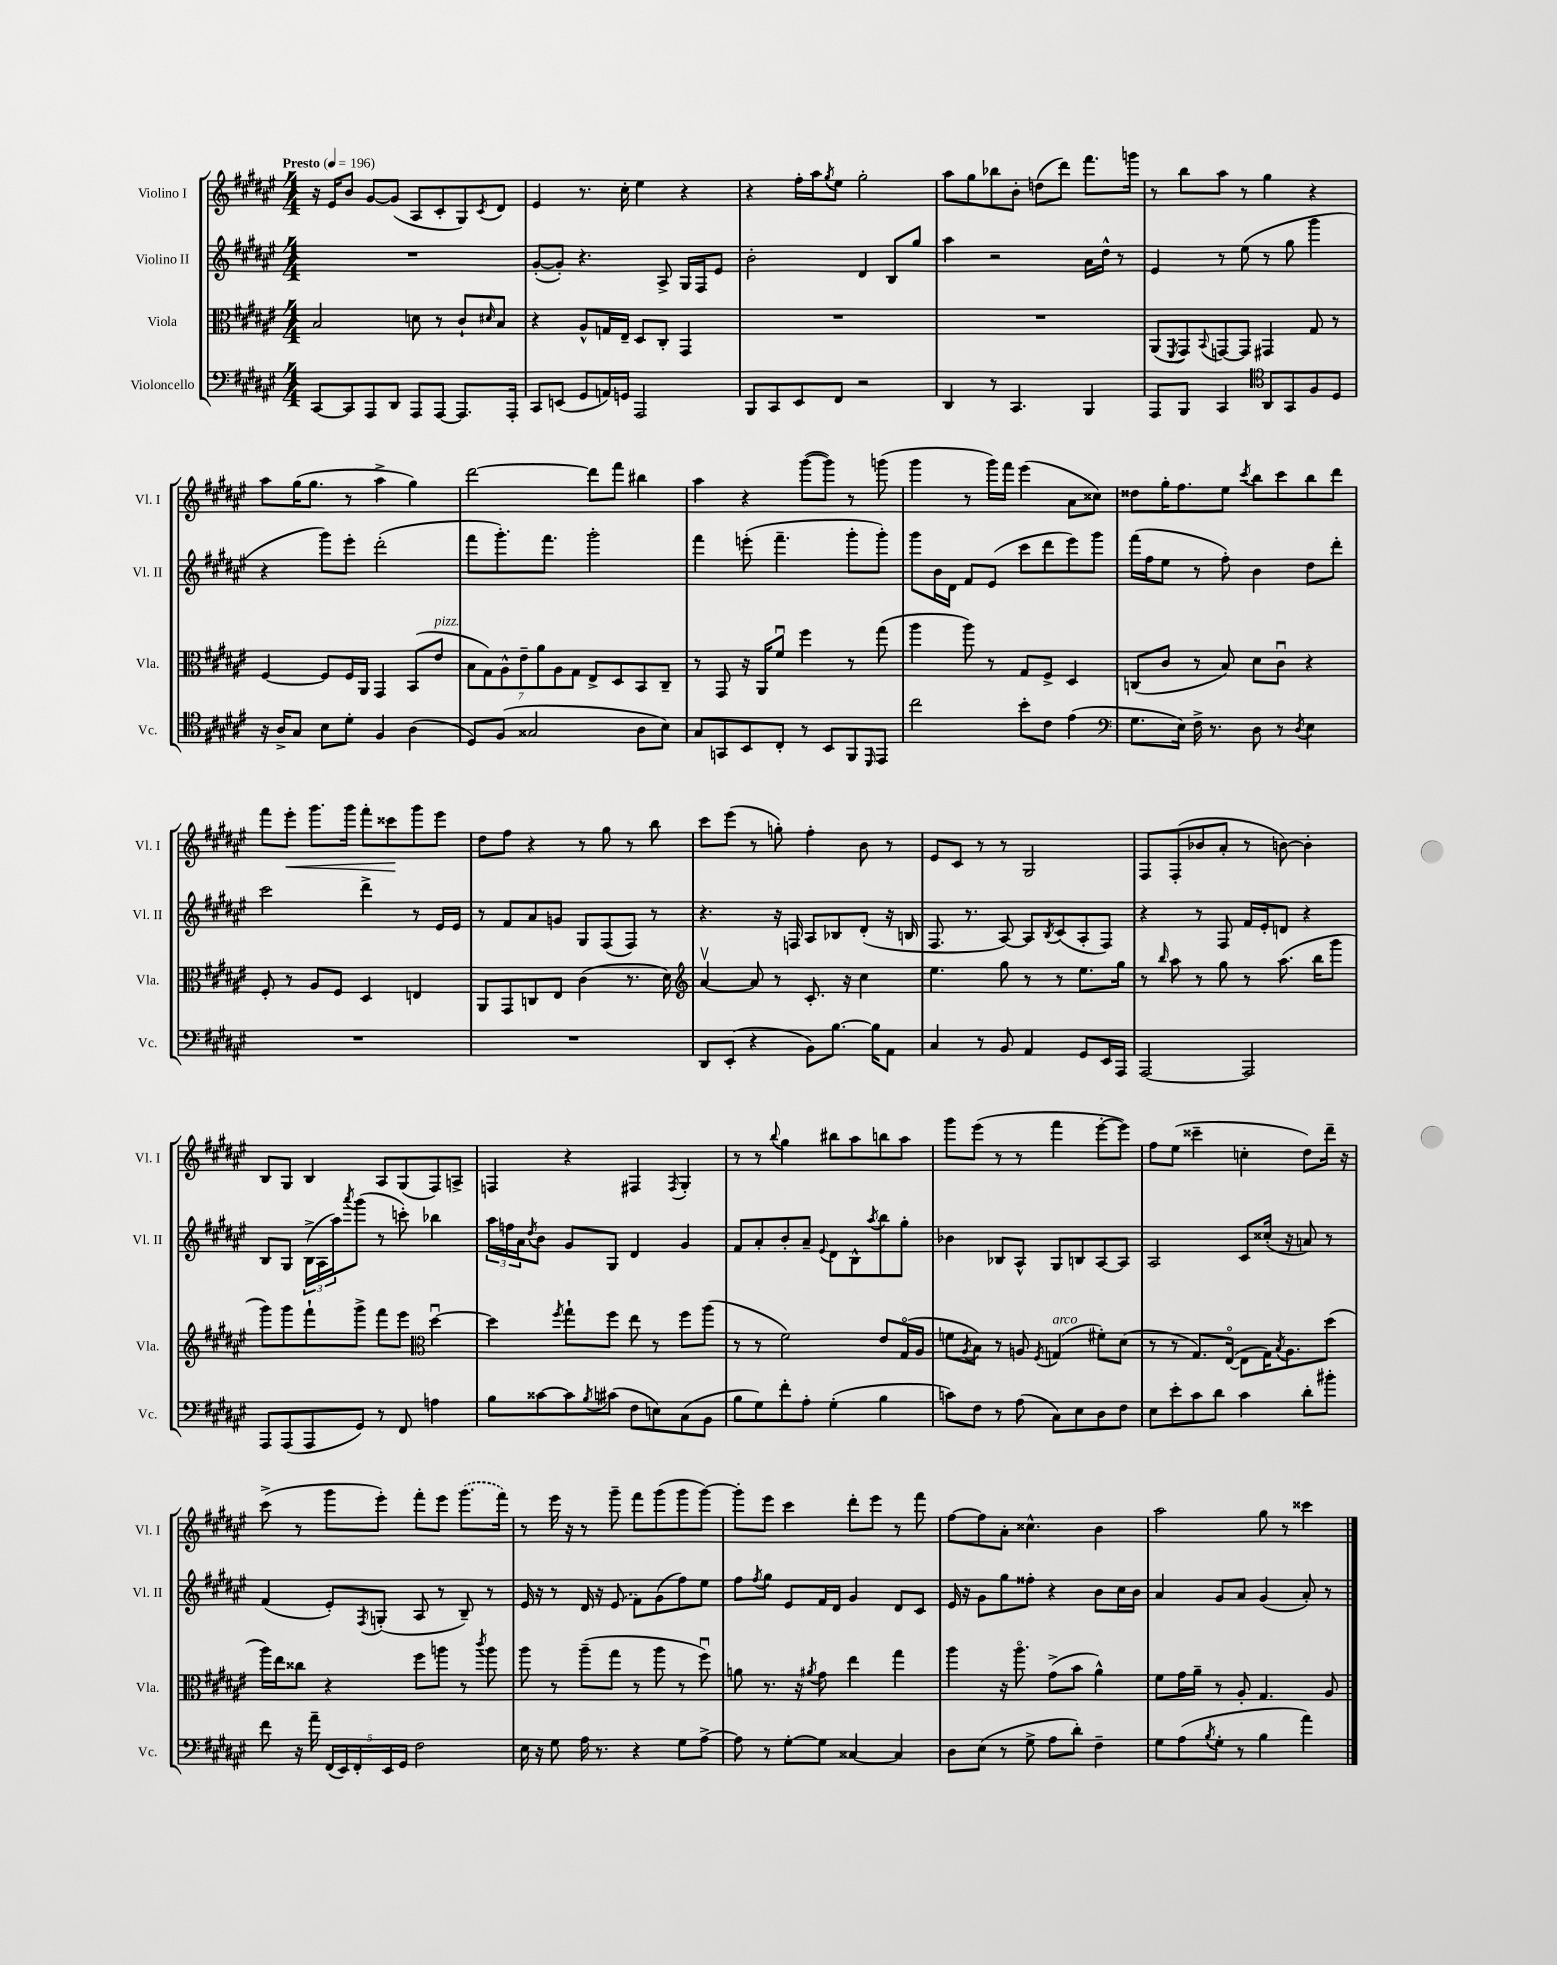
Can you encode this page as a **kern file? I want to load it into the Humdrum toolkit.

**kern	**kern	**kern	**kern	**dynam
*part4	*part3	*part2	*part1	*part1
*staff4	*staff3	*staff2	*staff1	*staff1
*I"Violoncello	*I"Viola	*I"Violino II	*I"Violino I	*
*I'Vc.	*I'Vla.	*I'Vl. II	*I'Vl. I	*
*clefF4	*clefC3	*clefG2	*clefG2	*
*k[f#c#g#d#a#e#]	*k[f#c#g#d#a#e#]	*k[f#c#g#d#a#e#]	*k[f#c#g#d#a#e#]	*
*M4/4	*M4/4	*M4/4	*M4/4	*
*MM196	*MM196	*MM196	*MM196	*
=1	=1	=1	=1	=1
!	!	!	!LO:TX:a:B:t=Presto	!
[8CC#/L	2B/	1r	16r	.
.	.	.	16e#/KL	.
8CC#/]	.	.	8b/J	.
8AAA#/	.	.	[8g#/L	.
8DD#/J	.	.	(8g#/J]	.
8AAA#/L	8dn\	.	8A#/L	.
[8AAA#/J	8r	.	8c#'/	.
8.AAA#/L]	8c#`/L	.	8G#/)	.
.	16qqd#X/	.	8qc#/	.
.	8B/J	.	8d#/J	.
16AAA#'/Jk	.	.	.	.
=2	=2	=2	=2	=2
8CC#/L	4r	([8g#'/L	4e#/	.
(8EEn/J	.	8g#'/J])	.	.
8GG#/L	8A#^^/L	4.r	8.r	.
16AAn/L)	16Gn/L	.	.	.
16GGn/JJ	16E#~/JJ	.	16cc#'\	.
2AAA#/	8D#/L	.	4ee#\	.
.	8C#'/J	8A#^/	.	.
.	4GG#/	16G#/LL	4r	.
.	.	16F#/J	.	.
.	.	8e#/J	.	.
=3	=3	=3	=3	=3
8BBB/L	1r	2b'\	4r	.
8CC#/	.	.	.	.
8EE#/	.	.	16ff#'\LL	.
.	.	.	16aa#\J	.
.	.	.	8qgg#/	.
8FF#/J	.	.	8ee#\J	.
2r	.	4d#/	2gg#'\	.
.	.	8B/L	.	.
.	.	8gg#/J	.	.
=4	=4	=4	=4	=4
4DD#/	1r	4aa#\	8aa#\L	.
.	.	.	8gg#\	.
8r	.	2r	8bb-X\	.
4.CC#/	.	.	8b'\J	.
.	.	.	(8ddn\L	.
.	.	.	8ddd#\J)	.
4BBB/	.	16a#\LL	8.fff#\L	.
.	.	16dd#^^\JJ	.	.
.	.	8r	.	.
.	.	.	16gggn\Jk	.
=5	=5	=5	=5	=5
8AAA#/L	(8AA#/L	4e#/	8r	.
.	8qFF#/	.	.	.
8BBB/J	8GG#/)	.	8bb\L	.
.	8qqBB/	.	.	.
4CC#/	[8GGn/	8r	8aa#\J	.
.	8GG/J]	(8ee#\	8r	.
*clefC4	*	*	*	*
8AA#/L	4GG#X/	8r	4gg#\	.
8GG#/	.	8gg#\	.	.
8F#/	8G#/	4ggg#\	4r	.
8D#/J	8r	.	.	.
!!LO:LB:g=z
=6	=6	=6	=6	=6
16r	[4F#/	4r	8aa#\L	.
16A#^/KL	.	.	.	.
8G#/J	.	.	(16gg#\K	.
.	.	.	8.gg#\J	.
8B\L	8F#/L]	8ggg#\L)	.	.
8d#'\J	16F#/L	8eee#'\J	8r	.
.	16AA#/JJ	.	.	.
4F#/	4GG#/	(2ddd#'\	4aa#^\	.
(4A#\	(8BB/L	.	4gg#\)	.
!	!LO:TX:a:i:t=pizz.	!	!	!
.	8e#/J	.	.	.
=7	=7	=7	=7	=7
8D#/L)	14B\L	8fff#\L	[2ddd#\	.
.	14G#\)	.	.	.
(8F#/J	.	8.ggg#'\)	.	.
.	14A#^^\	.	.	.
.	14e#~\	.	.	.
2G##X/	.	.	.	.
.	14a#\	.	.	.
.	.	8.fff#\J	.	.
.	14A#\	.	.	.
.	14G#\J	.	.	.
.	8E#^/L	2ggg#'\	8ddd#\L]	.
.	8D#/	.	8fff#\J	.
8A#\L	8BB/	.	4bb#X\	.
8B\J)	8C#~/J	.	.	.
=8	=8	=8	=8	=8
8G#/L	8r	4fff#\	4aa#\	.
8GGn/	8GG#/	.	.	.
8BB/	16r	(8eeen'\	4r	.
.	16AA#/KL	.	.	.
8C#'/J	8f#u/J	4.fff#~\	.	.
8r	4ff#\	.	([8ggg#\L	.
8BB/L	.	.	8ggg#\J])	.
8FF#/	8r	8ggg#'\L	8r	.
16qqDD#/	.	.	.	.
8EE#/J	(8gg#\	8ggg#'\J)	(8gggn\	.
=9	=9	=9	=9	=9
2cc#\	4aa#\	8ggg#\L	4ggg#\	.
.	.	16b\L	.	.
.	.	16d#\JJ	.	.
.	8aa#\)	8f#/L	8r	.
.	8r	(8e#/J	16ggg#\LL)	.
.	.	.	16fff#\JJ	.
8b'\L	8G#/L	8ccc#\L	(4eee#\	.
8c#\J	8F#^/J	8ddd#\	.	.
(4e#\	4D#/	8eee#\)	8a#\L	.
.	.	8ggg#\J	8cc##X\J)	.
=10	=10	=10	=10	=10
*clefF4	*	*	*	*
8.G#\L	(8Cn/L	(16fff#\LL	8dd##X\L	.
.	.	16ff#\J	.	.
.	8c#/J	8ee#\J	16gg#'\K	.
16E#\Jk)	.	.	8.ff#\	.
16F#^\	8r	8r	.	.
8.r	.	.	.	.
.	8B/)	8ff#'\)	8ee#\J	.
.	.	.	8qccc#/	.
8D#\	8d#\L	4b\	8bb\L	.
8r	8c#u\J	.	8ccc#\	.
8qD#/	.	.	.	.
4E#\	4r	8dd#\L	8bb\	.
.	.	8ddd#'\J	8ddd#\J	.
!!LO:LB:g=z
=11	=11	=11	=11	=11
1r	8F#'/	2ccc#\	8fff#\L	.
!	!	!	!	!LO:HP:b
.	8r	.	8eee#'\J	<
.	8A#/L	.	8.ggg#\L	.
.	8F#/J	.	.	.
.	.	.	16ggg#\Jk	.
.	4D#/	4ddd#^\	8fff#'\L	.
.	.	.	8ccc##X\	.
.	4En/	8r	8ggg#\	[
.	.	16e#/LL	8eee#\J	.
.	.	16e#/JJ	.	.
=12	=12	=12	=12	=12
1r	8AA#/L	8r	8dd#\L	.
.	8GG#/	8f#/L	8ff#\J	.
.	8Cn/	8a#/	4r	.
.	8E#/J	8gn/J	.	.
.	(4c#\	8G#/L	8r	.
.	.	(8F#/	8gg#\	.
.	8.r	8F#/J)	8r	.
.	.	8r	8bb\	.
.	16d#\)	.	.	.
=13	=13	=13	=13	=13
*	*clefG2	*	*	*
8DD#/L	[4a#v/	4.r	8ccc#\L	.
(8EE#'/J	.	.	(8eee#\J	.
4r	8a#/]	.	8r	.
.	8r	16r	8ggn'\)	.
.	.	16Fn/	.	.
8BB\L)	8.c#'/	8A#/L	4ff#'\	.
[8.B\J	.	8B-X/	.	.
.	16r	.	.	.
.	4cc#\	(8d#'/J	8b\	.
16B\KL]	.	.	.	.
8AA#\J	.	16r	8r	.
.	.	16Bn/	.	.
=14	=14	=14	=14	=14
4C#/	4.ee#\	8.F#/	8e#/L	.
.	.	.	8c#/J	.
.	.	8.r	.	.
8r	.	.	8r	.
8BB/	8gg#\	[8A#/)	8r	.
4AA#/	8r	8A#/L]	2G#/	.
.	.	8qB/	.	.
.	8r	(8c#/	.	.
8GG#/L	8.ee#\L	8A#'/	.	.
16EE#/L	.	8F#/J)	.	.
16AAA#/JJ	16gg#\Jk	.	.	.
=15	=15	=15	=15	=15
[2AAA#/	8r	4r	8F#/L	.
.	16qqbb/	.	.	.
.	8aa#\	.	(8F#'/	.
.	8r	8r	8b-X/	.
.	8gg#\	8F#/	8a#'/J	.
2AAA#/]	8r	16f#/LL	8r	.
.	.	16e#'/J	.	.
.	(8.aa#\	8dn/J	[8bn\)	.
.	.	4r	4b'\]	.
.	16bb\KL	.	.	.
.	8ggg#\J	.	.	.
!!LO:LB:g=z
=16	=16	=16	=16	=16
8AAA#/L	8ggg#\L)	8B/L	8B/L	.
(8AAA#/	8ggg#\	8G#/J	8G#/J	.
8AAA#/	8fff#`\	(24B^\LL	4B/	.
.	.	24A#\	.	.
.	.	24aa#\J)	.	.
.	.	8qaaa#/	.	.
8GG#/J)	8ggg#^\J	(8ggg#\J	.	.
8r	8fff#\L	8r	8A#/L	.
8FF#/	8eee#\J	8cccn'\)	(8G#/	.
*	*clefC3	*	*	*
4An\	[4dd#u\	4bb-X\	8F#/)	.
.	.	.	8An^/J	.
=17	=17	=17	=17	=17
8B\L	4dd#\]	24aa#\LL	4Fn/	.
.	.	24ffn\	.	.
.	.	24a#\J	.	.
.	.	8qdd#/	.	.
[8c##X\	.	8b\J	.	.
.	8qff#/	.	.	.
8c##\]	8gg#`\L	8g#/L	4r	.
8qB/	.	.	.	.
(8c#X\J	8ff#\J	8G#/J	.	.
8F#\L	8ee#\	4d#/	4F#X/	.
8En\)	8r	.	.	.
.	.	.	8qF#/	.
(8C#\	8ff#\L	4g#/	4G#'/	.
8BB\J	(8aa#\J	.	.	.
=18	=18	=18	=18	=18
8B\L	8r	8f#/L	8r	.
8G#\)	8r	8a#'/	8r	.
.	.	.	8qqbb/	.
8f#'\	2f#\)	8b'/	4gg#\	.
8A#'\J	.	8a#~/J	.	.
.	.	8qqe#/	.	.
(4G#'\	.	8d#\L	8bb#X\L	.
.	.	8B^^\	8aa#\	.
.	.	8qaa#/	.	.
4B\	8e#/L	8bb\	8bbn\	.
.	(16G#/L	8gg#'\J	8aa#\J	.
.	16A#/JJ	.	.	.
=19	=19	=19	=19	=19
8cn\L)	8fn\L	4b-X\	8ggg#\L	.
.	8qA#/	.	.	.
8F#\J	8B\J)	.	(8eee#\J	.
8r	8r	8B-X/L	8r	.
(8A#\	8An/	8A#^^/J	8r	.
.	8qF#/	.	.	.
!	!LO:TX:a:i:t=arco	!	!	!
8C#\L)	(4Gn/	8G#/L	4fff#\	.
8E#\	.	8Bn/	.	.
8D#\	8f#X'\L)	[8A#/	[8eee#'\L	.
8F#\J	(8d#\J	8A#/J]	8eee#\J])	.
=20	=20	=20	=20	=20
8E#\L	8r	2A#/	8ff#\L	.
8e#'\	8r	.	(8ee#\J	.
8c#\	8.G#/L)	.	4ccc##X~\	.
8d#\J	.	.	.	.
.	([16E#/Jk	.	.	.
4c#\	8E#\L]	8c#/L	4ccn'\	.
.	16G#\K)	(16cc##X'/Jk	.	.
.	8qB/	.	.	.
.	8.A#\	16r	.	.
8d#'\L	.	8an/)	8dd#\L)	.
8b#X'\J	(8dd#\J	8r	16ddd#~\Jk	.
.	.	.	16r	.
!!LO:LB:g=z
=21	=21	=21	=21	=21
8f#\	16aa#\LL)	(4f#/	(8ccc#^\	.
.	16ee#\J	.	.	.
16r	8cc##X\J	.	8r	.
16a#~\	.	.	.	.
(20FF#/LL	4r	8e#'/L)	8ggg#\L	.
20EE#/)	.	.	.	.
20FF#'/	.	.	.	.
.	.	8qF#/	.	.
.	.	(8Gn'/J	8eee#'\J)	.
20EE#/	.	.	.	.
20GG#/JJ	.	.	.	.
2F#\	8ff#\L	8A#/	8fff#'\L	.
.	8aan\J	8r	8eee#\J	.
.	8r	8B~/)	(8.ggg#\L	.
.	8qccc#/	.	.	.
.	8aa\	8r	.	.
.	.	.	16fff#\Jk)	.
=22	=22	=22	=22	=22
16E#\	8aa#\	16e#/	8r	.
16r	.	16r	.	.
8G#\	8r	8r	16eee#\	.
.	.	.	16r	.
16A#\	(8aa#~\L	16d#/	8r	.
8.r	.	16r	.	.
.	8gg#\J	(8e#/	8ggg#~\	.
4r	8r	8f#\L)	8fff#\L	.
.	8aa#\	(8g#\	(8ggg#\	.
8G#\L	8r	8ff#\)	8ggg#\	.
[8A#^\J	8ff#u\)	8ee#\J	[8ggg#\J)	.
=23	=23	=23	=23	=23
8A#\]	8an\	8ff#\L	8ggg#'\L]	.
.	.	8qff#/	.	.
8r	8.r	8gg#\J	8eee#\J	.
[8G#'\L	.	8e#/L	4ccc#\	.
.	16r	.	.	.
.	8qa#X/	.	.	.
8G#\J]	8g#\	16f#/L	.	.
.	.	16d#/JJ	.	.
[4C##X/	4ee#\	4g#/	8ddd#'\L	.
.	.	.	8eee#\J	.
4C##/]	4gg#\	8d#/L	8r	.
.	.	8c#/J	8fff#\	.
=24	=24	=24	=24	=24
8D#\L	4aa#\	16e#/	[8ff#\L	.
.	.	16r	.	.
(8E#\J	.	8g#\L	8ff#\]	.
8r	16r	8gg#\	8a#'\J	.
.	8.aa#\	.	.	.
8G#^\	.	8ff##X'\J	4.cc##X^^\	.
8A#\L	(8g#^\L	4r	.	.
8d#'\J)	8b\J	.	.	.
4F#~\	4a#^^\)	8b\L	4b\	.
.	.	16cc#\L	.	.
.	.	16b\JJ	.	.
=25	=25	=25	=25	=25
8G#\L	8f#\L	4a#/	2aa#\	.
(8A#\	16g#\L	.	.	.
.	16a#~\JJ	.	.	.
8qB/	.	.	.	.
8G#'\J	8r	8g#/L	.	.
8r	8A#'/	8a#/J	.	.
4B\	4.G#/	(4g#/	8gg#\	.
.	.	.	8r	.
4a#\)	.	8a#'/)	4ccc##X\	.
.	8A#/	8r	.	.
==	==	==	==	==
*-	*-	*-	*-	*-
